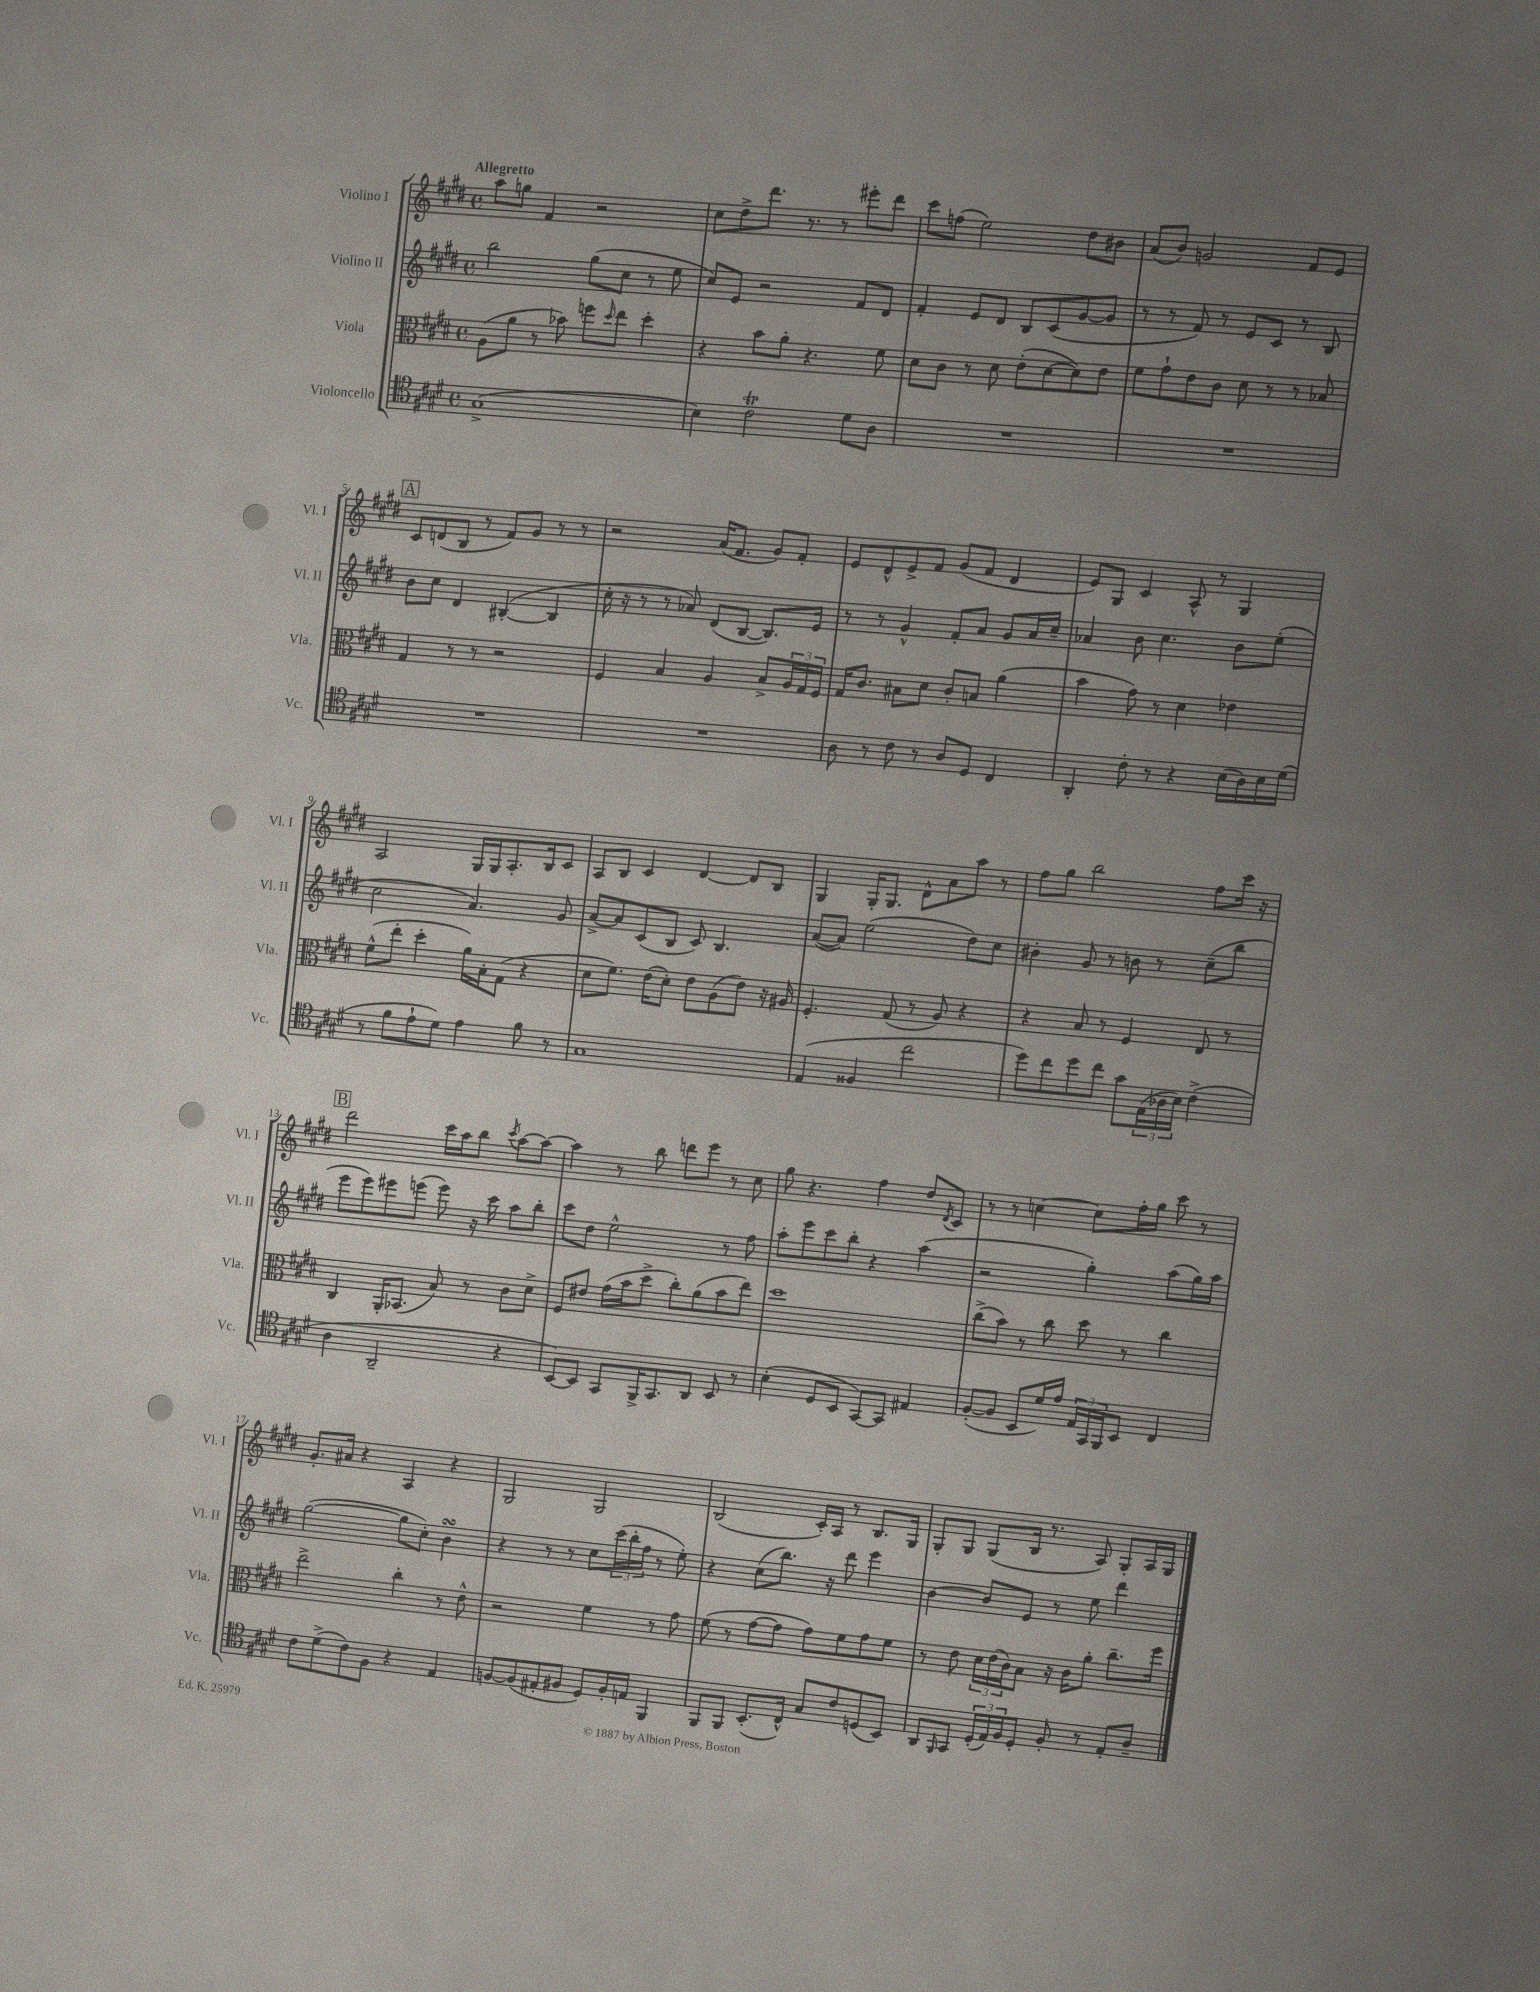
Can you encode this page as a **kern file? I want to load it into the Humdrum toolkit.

**kern	**kern	**kern	**kern
*staff4	*staff3	*staff2	*staff1
*clefC4	*clefC3	*clefG2	*clefG2
*k[f#c#g#d#]	*k[f#c#g#d#]	*k[f#c#g#d#]	*k[f#c#g#d#]
*M4/4	*M4/4	*M4/4	*M4/4
*met(c)	*met(c)	*met(c)	*met(c)
(1G#^	(8A\L	2bb\	8aa\L
.	8a\J	.	8gg\J
.	8r	.	4f#/
.	8b-\)	.	.
.	8ff\L	(8gg#\L	2r
.	16qqdd#/	.	.
.	8ee\J	8cc#\J	.
.	4dd#'\	8r	.
.	.	8ee\	.
=	=	=	=
4B\)	4r	8cc#/L)	8cc#\L
.	.	8e/J	8dd#^\
2c#\	8b\L	2r	8.ddd#\J
.	8a'\J	.	.
.	.	.	8.r
.	4.r	.	.
.	.	.	8r
8d#\L	.	8f#/L	8eee#'\L
8A\J	8f#\	8d#/J	8ddd#\J
=	=	=	=
1r	8d#\L	4f#'/	8ccc#\L
.	8c#\J	.	(8ff\J
.	8r	8e/L	2ee\)
.	8d#\	8d#/J	.
.	(8e'\L	8B/L	.
.	[8d#\	(8c#/	.
.	8d#\])	[8g#/	8dd#\L
.	8e\J	8g#/]J	8b#\J
=	=	=	=
1r	8f#\L	8r	(8a/L
.	8g#`\	8r	8b/J)
.	8e\	8f#/)	2g/
.	8c#\J	8r	.
.	8d#\	8e/L	.
.	8r	8c#/J	.
.	8r	8r	8f#/L
.	8B-/	8B/	8e/J
=	=	=	=
1r	4G#/	8b\L	8c#/L
.	.	8cc#\J	(8d/
.	8r	4d#/	8B/J
.	8r	.	8r
.	2r	([4B#'/	8f#/L)
.	.	.	8g#/J
.	.	4B#/]	8r
.	.	.	8r
=	=	=	=
1r	4F#/	16cc#'\	2r
.	.	16r	.
.	.	8r	.
.	4B/	8r	.
.	.	8a-/)	.
.	4A/	(8d#/L	(16a/LK
.	.	.	8.f#/J
.	.	[8B/J	.
.	8B^/L	8.B/]L)	8g#/L)
.	24A/L	.	8f#'/J
.	24G#/	.	.
.	.	16e/Jk	.
.	24F#/JJ	.	.
=	=	=	=
8A\	16G#/LK	8r	8e/L
.	8.c#/J	.	.
8r	.	8r	8d#^^/
8c#\	8B#\L	4g#^^/	8e^/
8r	8d#\J	.	8f#/J
8A/L	8c#'/L	8f#'/L	(8g#/L
8D#/J	8B/J	8a/J	8f#/J
4C#/	(4a\	8g#/L	4d#/
.	.	16a/L	.
.	.	16cc#~/JJ	.
=	=	=	=
4AA'/	4b\	4a-/	8e/L)
.	.	.	8G#/J
8c#'\	8g#\)	8b\	4c#/
8r	8r	4.cc#\	.
4r	4d#\	.	8A^^/
.	.	.	8r
(16B\LL	4e-\	8b\L	4G#/
16A\)	.	.	.
16B\	.	(8ee'\J	.
(16d#\JJ	.	.	.
=	=	=	=
8r	(8f#^^\L	2cc#\	2A/
8f#\L	8ee'\J	.	.
8e`\	4dd#'\	.	.
8d#\J)	.	.	.
4e\	16a\LL)	4.a/)	16G#/LL
.	16B'\J	.	16G#/J
.	(8G#\J	.	8.A'/
8f#\	4r	.	.
.	.	.	16B/k
8r	.	8g#/	8c#/J
=	=	=	=
1G#	8d#\L	[8a^/L	8A/L
.	8.f#\J)	8a/]	8B/J
.	.	(8c#/	4c#/
.	(16e\LK	.	.
.	8d#'\J)	8B/J	.
.	8e\L	8c#/)	[4d#/
.	(8A\	4.B/	.
.	8e\J)	.	8d#/]L
.	16r	.	8B/J
.	16A#/	.	.
=	=	=	=
(4E/	4.F#'/	([8a/L	4G#/
.	.	8a/]J)	.
4F##/	.	(2ee\	16G#'/LK
.	.	.	8.G#/J
.	(8G#/	.	.
2cc#\	8r	.	8d#^^\L
.	8A/)	.	8a\
.	4r	8dd#\L)	8aa\J
.	.	8cc#\J	8r
=	=	=	=
8dd#\L)	4r	4b#'\	8ff#\L
8cc#\	.	.	8gg#\J
8dd#\	8B/	8g#/	2bb\
8cc#\J	8r	8r	.
8g#\L	4F#/	8b\	.
(24E\L	.	8r	.
24A-\	.	.	.
24B\JJ)	.	.	.
(4c#^\	8E/	(8cc#~\L	8ff#\L
.	8r	8bb\J	16ccc#\Jk
.	.	.	16r
=	=	=	=
4A\	4C#/	8eee\L	2ddd#\
.	.	8eee\)	.
2AA~/	16AA'/LK	8eee#\	.
.	(8.BB-/J	.	.
.	.	(8eee\J	.
.	8B/)	8eee\)	16ccc#\LL
.	.	.	16aa\J
.	8r	16r	8bb\J
.	.	16ccc#\	.
.	.	.	8qccc#/
4r	8c#\L	8aa\L	[8aa\L
.	8d#^\J	8bb'\J	8aa\_J
=	=	=	=
[8BB/L)	8F#/L	8ccc#\L	4aa\]
8BB/]J	8e#/J	8dd#\J	.
8GG#/L	(16g#\LL	2ee^^\	8r
.	16b\J	.	.
16FF#^/K	8dd#^\J	.	8bb\
8.GG#/	.	.	.
.	8cc#'\L)	.	8ddd\L
8AA/J	(8a\	.	8eee\J
8BB/	8b\	8r	8r
8r	8ee\J)	8ff#\	8cc#\
=	=	=	=
(4B'\	1dd#	8aa'\L	8gg#\
.	.	8eee\	4.r
8D#/L	.	8ccc#\	.
8BB/J	.	8bb'\J	.
[8GG#/L)	.	4r	4ff#\
8GG#/]J	.	.	.
4E#/	.	(4aa\	8dd#/L
.	.	.	8qd#/
.	.	.	8c#/J
=	=	=	=
([8F#'/L	(8cc#^\L	2r	8r
8F#/]J	8b\J)	.	8r
8BB/L	8r	.	[4cc\
16d#/L)	8cc#\	.	.
16e/JJ	.	.	.
24E/LL	8dd#\	4gg#'\)	8cc\]L
24GG#/	.	.	.
24FF#/J	.	.	.
8BB/J	8r	.	16ff#'\L
.	.	.	16gg#\JJ
4C#/	4cc#\	(8aa\L	8ccc#\
.	.	16gg#\L)	8r
.	.	16aa\JJ	.
=	=	=	=
8c#\L	2ee^\	([2gg#\	8.g#'/L
(8d#^\	.	.	.
.	.	.	16a#/Jk
8c#\)	.	.	4r
8F#\J	.	.	.
4r	4cc#'\	8gg#\]L	4A/
.	.	8cc#'\J)	.
4E/	8r	4b\	4r
.	8e^^\	.	.
=	=	=	=
[8F/L	2r	4r	2G#/
(8F/]	.	.	.
8E#'/	.	8r	.
8F#/J	.	8r	.
8D#/L)	4f#\	8cc#\L	2G#/
16F#'/L	.	(24ccc#\L	.
.	.	24bb'\	.
16E/JJ	.	.	.
.	.	24ff#\JJ	.
4FF#/	8r	8r	.
.	8g#\	8ee'\)	.
=	=	=	=
8FF#/L	(8f#\	4r	(2B/
8FF#/J	8r	.	.
(8.BB'/L	[8g#\L	(8cc#\L	.
.	8g#\]J	8.bb\J)	.
16C#^^/Jk)	.	.	.
8G#/L	8g#\L)	.	16c#'/LL)
.	.	16r	16A/JJ
8c#/	8f#\	8ddd#\	8r
(8D/	8g#\	4eee\	8.B/L
8BB/J)	8f#\J	.	.
.	.	.	16G#/Jk
=	=	=	=
8AA/L	8r	[4b\	8G#'/L
16qqFF#/	.	.	.
8GG#/J	8e\	.	8G#/J
(24D#'/LL	24d#\LL	8b/]L	(8G#/L
24E/)	(24e\	.	.
24F#/J	24c#\J)	.	.
8D#'/J	8B\J	8e/J	16B/Jk
.	.	.	8.r
8F#'/	16r	8r	.
.	16c#\LK	.	.
8r	8a'\J	8ee\	8A/)
8E'/L	8.cc#~\L	4ddd#\	8G#'/L
8A~/J	.	.	16A/L
.	16ff#\Jk	.	16G#/JJ
==	==	==	==
*-	*-	*-	*-
